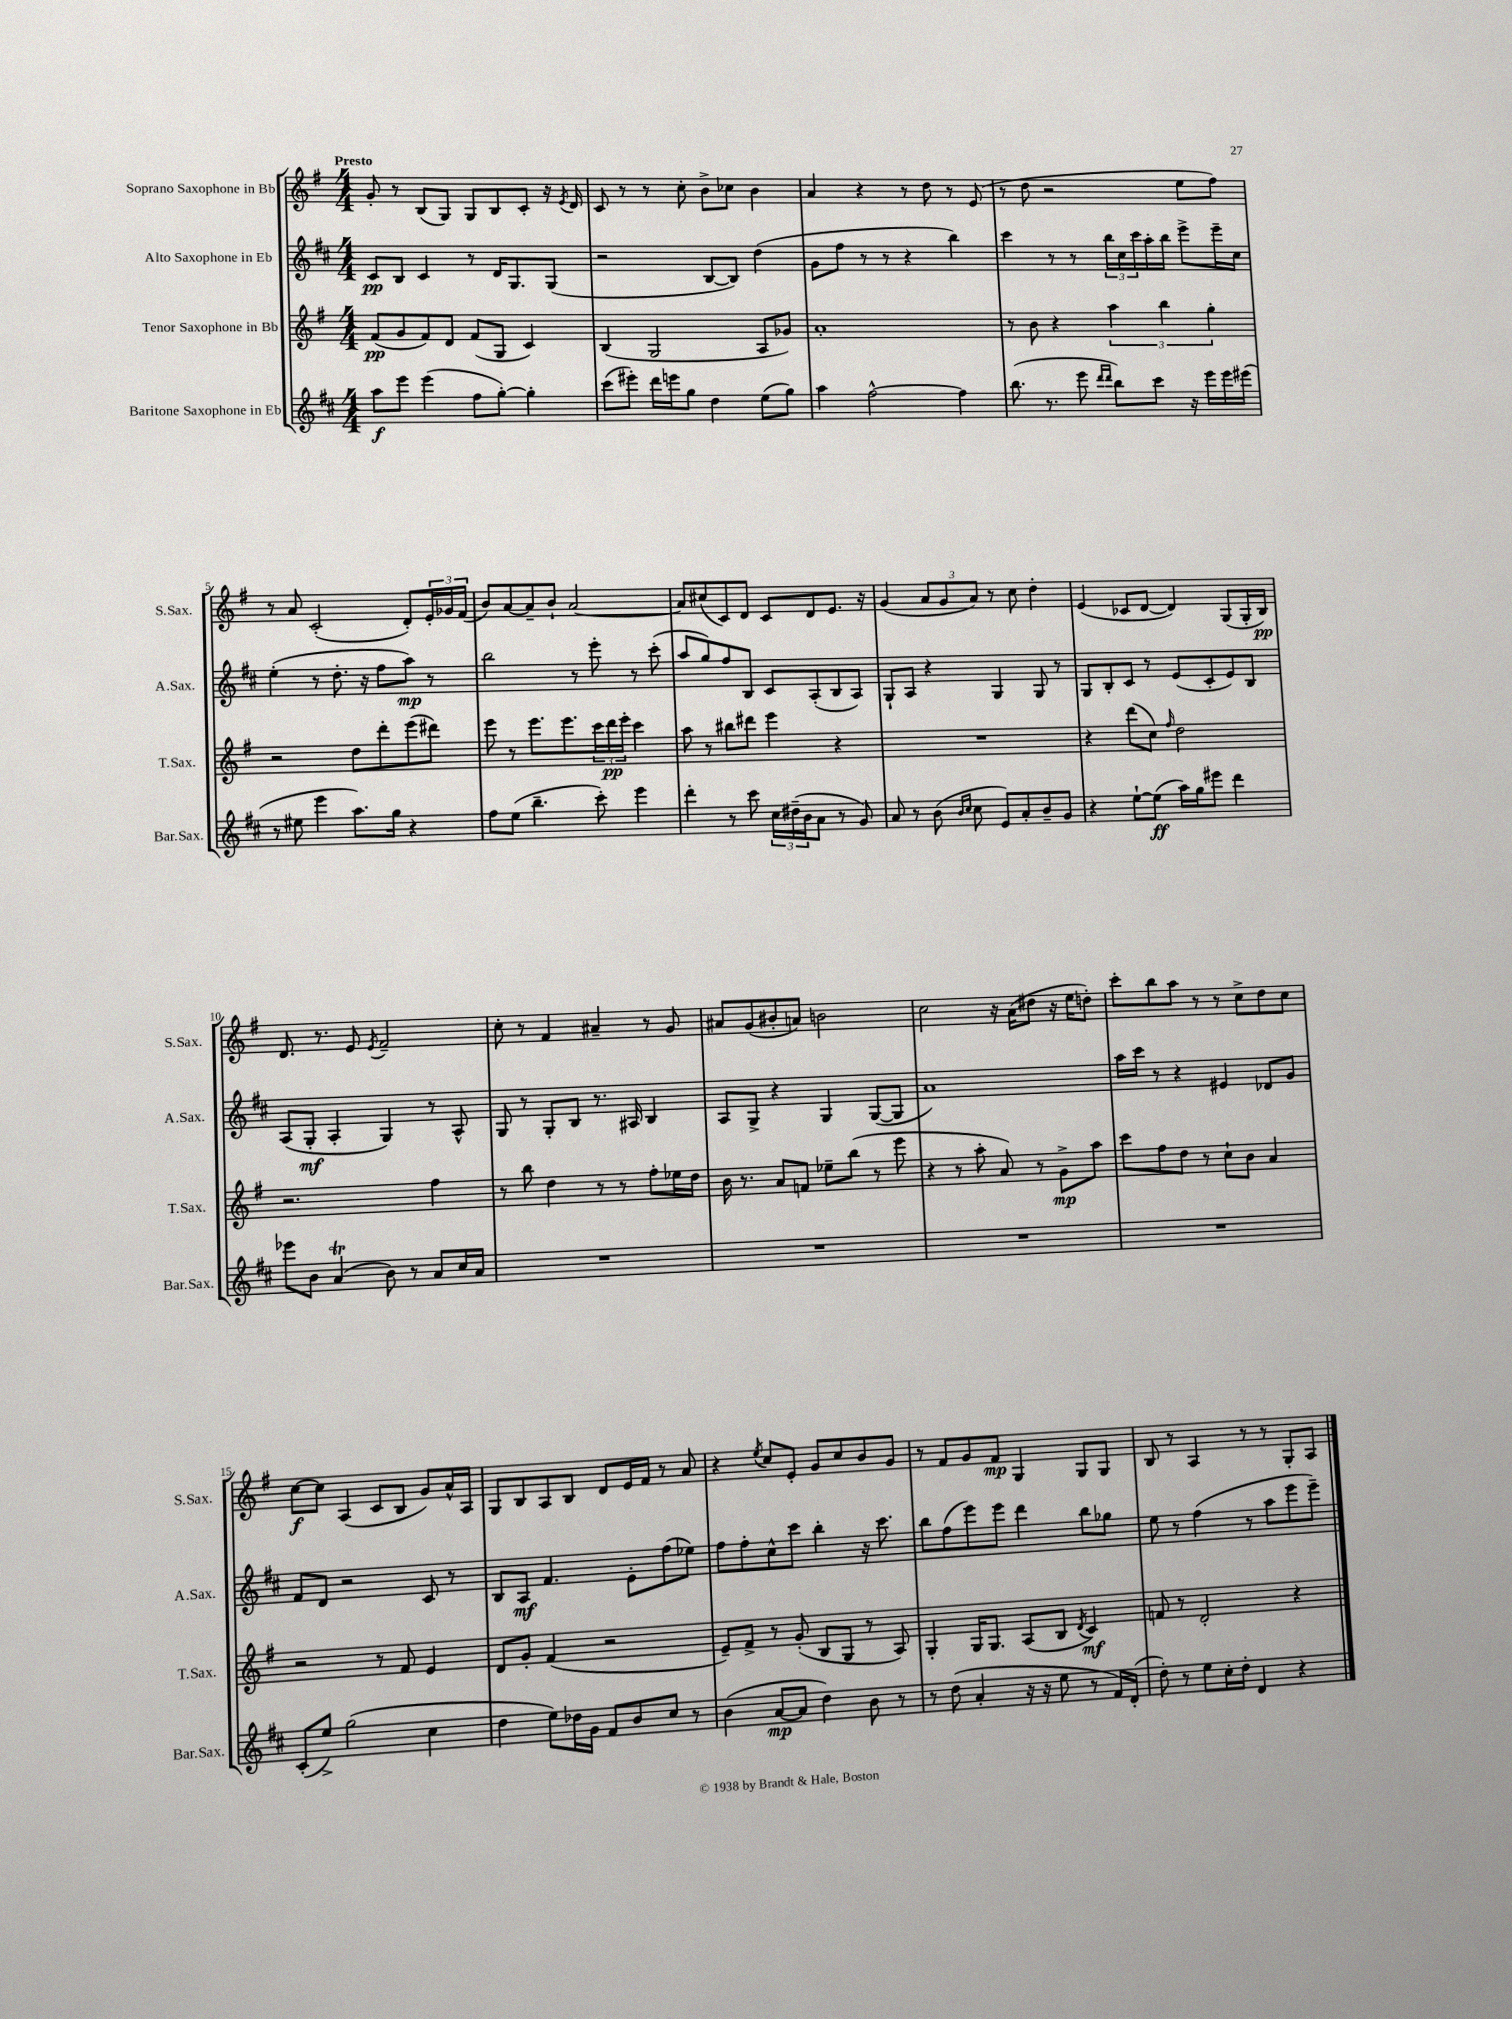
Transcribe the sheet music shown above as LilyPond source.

<<
\new StaffGroup <<
\new Staff = "s0" \with { instrumentName = "Soprano Saxophone in Bb" shortInstrumentName = "S.Sax." } {
    \clef treble \key g \major \numericTimeSignature \time 4/4 \tempo "Presto"
    g'8-. r8 b8( g8) g8 b8 c'8-. r16 \acciaccatura { e'8 } d'16 |
    c'8 r8 r8 c''8-. b'8-> ces''8 b'4 |
    a'4 r4 r8 d''8 r8 e'8( |
    r8 d''8 r2 e''8 fis''8) |
    r8 a'8 c'2-.( d'8-.) \tuplet 3/2 { e'16-. ges'16 fis'16( } |
    b'8) a'8~ a'8-- b'8-! a'2~ |
    a'8 cis''8( c'8) d'8 c'8 d'8 e'8. r16 |
    g'4( \tuplet 3/2 { a'8 g'8 a'8) } r8 c''8 d''4-. |
    e'4( ces'8 d'8~ d'4) g8( g16-. b16\pp) |
    d'8. r8. e'8 \acciaccatura { e'8 } fis'2-- |
    c''8-. r8 fis'4 ais'4-- r8 g'8 |
    ais'8 g'8( bis'8-. a'8) b'2 |
    c''2 r16 a'16( dis''8 r16 e''16 d''8-.) |
    c'''8-. b''8 a''8 r8 r8 c''8-> d''8 c''8 |
    c''8~\f c''8 a4( c'8 b8 g'8) a'16-^ a16 |
    g8 b8 a8 b8 d'8 e'16 fis'16 r8 a'8 |
    r4 \acciaccatura { e''8 } c''8 e'8-. g'8 c''8 b'8 g'8 |
    r8 fis'8 g'8 fis'8\mp g4 g8 g8 |
    b8 r8 a4 r8 r8 g8-. a8 \bar "|." |
}
\new Staff = "s1" \with { instrumentName = "Alto Saxophone in Eb" shortInstrumentName = "A.Sax." } {
    \clef treble \key d \major \numericTimeSignature \time 4/4
    cis'8\pp b8 cis'4 r8 d'16 g8. g8( |
    r2 b8~ b8) d''4( |
    g'8 fis''8 r8 r8 r4 b''4) |
    cis'''4 r8 r8 \tuplet 3/2 { b''16 cis''16 cis'''16 } a''16-. b''16 e'''8-> e'''16-- cis''16 |
    e''4-.( r8 d''8.-. r16 fis''8 a''8\mp) r8 |
    b''2 r8 e'''8-. r8 cis'''8-.( |
    a''8 g''8) fis''8 b8 cis'8 a8-.( b8 a8) |
    g8-! a8 r4 g4 g8 r8 |
    g8 b8-. cis'8 r8 e'8( cis'8-. e'8) b8 |
    a8( g8-.\mf a4-. g4) r8 a8-^ |
    g8 r8 g8-. b8 r8. ais16 b4 |
    a8 g8-> r4 g4 g8~( g8 |
    a'1) |
    a''16 cis'''16 r8 r4 eis'4 des'8 g'8 |
    fis'8 d'8 r2 cis'8 r8 |
    b8 a8\mf fis'4. e'8-. fis''8( ees''8) |
    fis''8 fis''8-. cis''8-^ cis'''8 b''4-. r16 cis'''8. |
    b''8 fis''8( e'''8) e'''8 d'''4 b''8 ges''8 |
    e''8 r8 fis''4( r8 a''8 e'''8 e'''8--) \bar "|." |
}
\new Staff = "s2" \with { instrumentName = "Tenor Saxophone in Bb" shortInstrumentName = "T.Sax." } {
    \clef treble \key g \major \numericTimeSignature \time 4/4
    fis'8\pp( g'8 fis'8) d'8 fis'8( g8 c'4) |
    b4( g2 a8 ges'8) |
    a'1-. |
    r8 b'8 r4 \tuplet 3/2 { a''4 b''4 g''4-. } |
    r2 d''8 d'''8-. e'''8( dis'''8) |
    e'''8 r8 e'''8. e'''8. \tuplet 3/2 { c'''16 d'''16\pp e'''16-. } c'''4 |
    a''8 r8 bis''8 dis'''8 e'''4 r4 |
    R1 |
    r4 d'''8( c''8) \grace { fis''16 } d''2 |
    r2. fis''4 |
    r8 b''8 d''4 r8 r8 fis''8-. ees''16 d''16 |
    b'16 r8. a'8 f'8 ees''8-- b''8( r8 e'''8 |
    r4 r8 a''8-. a'8) r8 g'8->\mp a''8 |
    c'''8 fis''8 d''8 r8 c''8-! b'8 a'4 |
    r2 r8 fis'8 e'4 |
    d'8 g'8-. fis'4( r2 |
    e'8--) fis'8-> r8 g'8-.( b8 g8 r8 a8) |
    g4-. g16 g8. a8( b8 \acciaccatura { d'8 } c'4\mf) |
    f'8 r8 d'2-. r4 \bar "|." |
}
\new Staff = "s3" \with { instrumentName = "Baritone Saxophone in Eb" shortInstrumentName = "Bar.Sax." } {
    \clef treble \key d \major \numericTimeSignature \time 4/4
    a''8\f e'''8 e'''4( fis''8 g''8~-.) g''4-. |
    cis'''8( eis'''8-.) d'''16 e'''16 g''8 d''4 e''8( g''8) |
    a''4 fis''2~-^ fis''4 |
    b''8.( r8. e'''8 \grace { d'''16 d'''16 } b''8) cis'''8 r16 e'''16 e'''16 eis'''16( |
    r8 eis''8 e'''4 a''8.) g''16 r4 |
    fis''8 e''8( b''4.-- cis'''8-.) e'''4 |
    d'''4-. r8 cis'''8 \tuplet 3/2 { cis''16 dis''16--( b'16 } a'8 r8 g'8) |
    a'8 r8 b'8( \grace { b'16 cis''16 } cis''8 e'8) a'8-. b'8-- g'8 |
    r4 e''8~-! e''8\ff( a''16) g''16 eis'''8 d'''4 |
    ees'''8 b'8 a'4\trill( b'8) r8 a'8 cis''16 a'16 |
    R1 |
    R1 |
    R1 |
    R1 |
    cis'8-.( e''8->) g''2( cis''4 |
    d''4 e''8) des''16 g'16 fis'8 b'8 cis''8 r8 |
    b'4( a'8~\mp a'8 d''4) b'8 r8 |
    r8 d''8( a'4-. r16 r16 e''8 r8 fis'16) d'16-.( |
    d''8-.) r8 e''8 cis''16-. d''16-. d'4 r4 \bar "|." |
}
>>
>>
